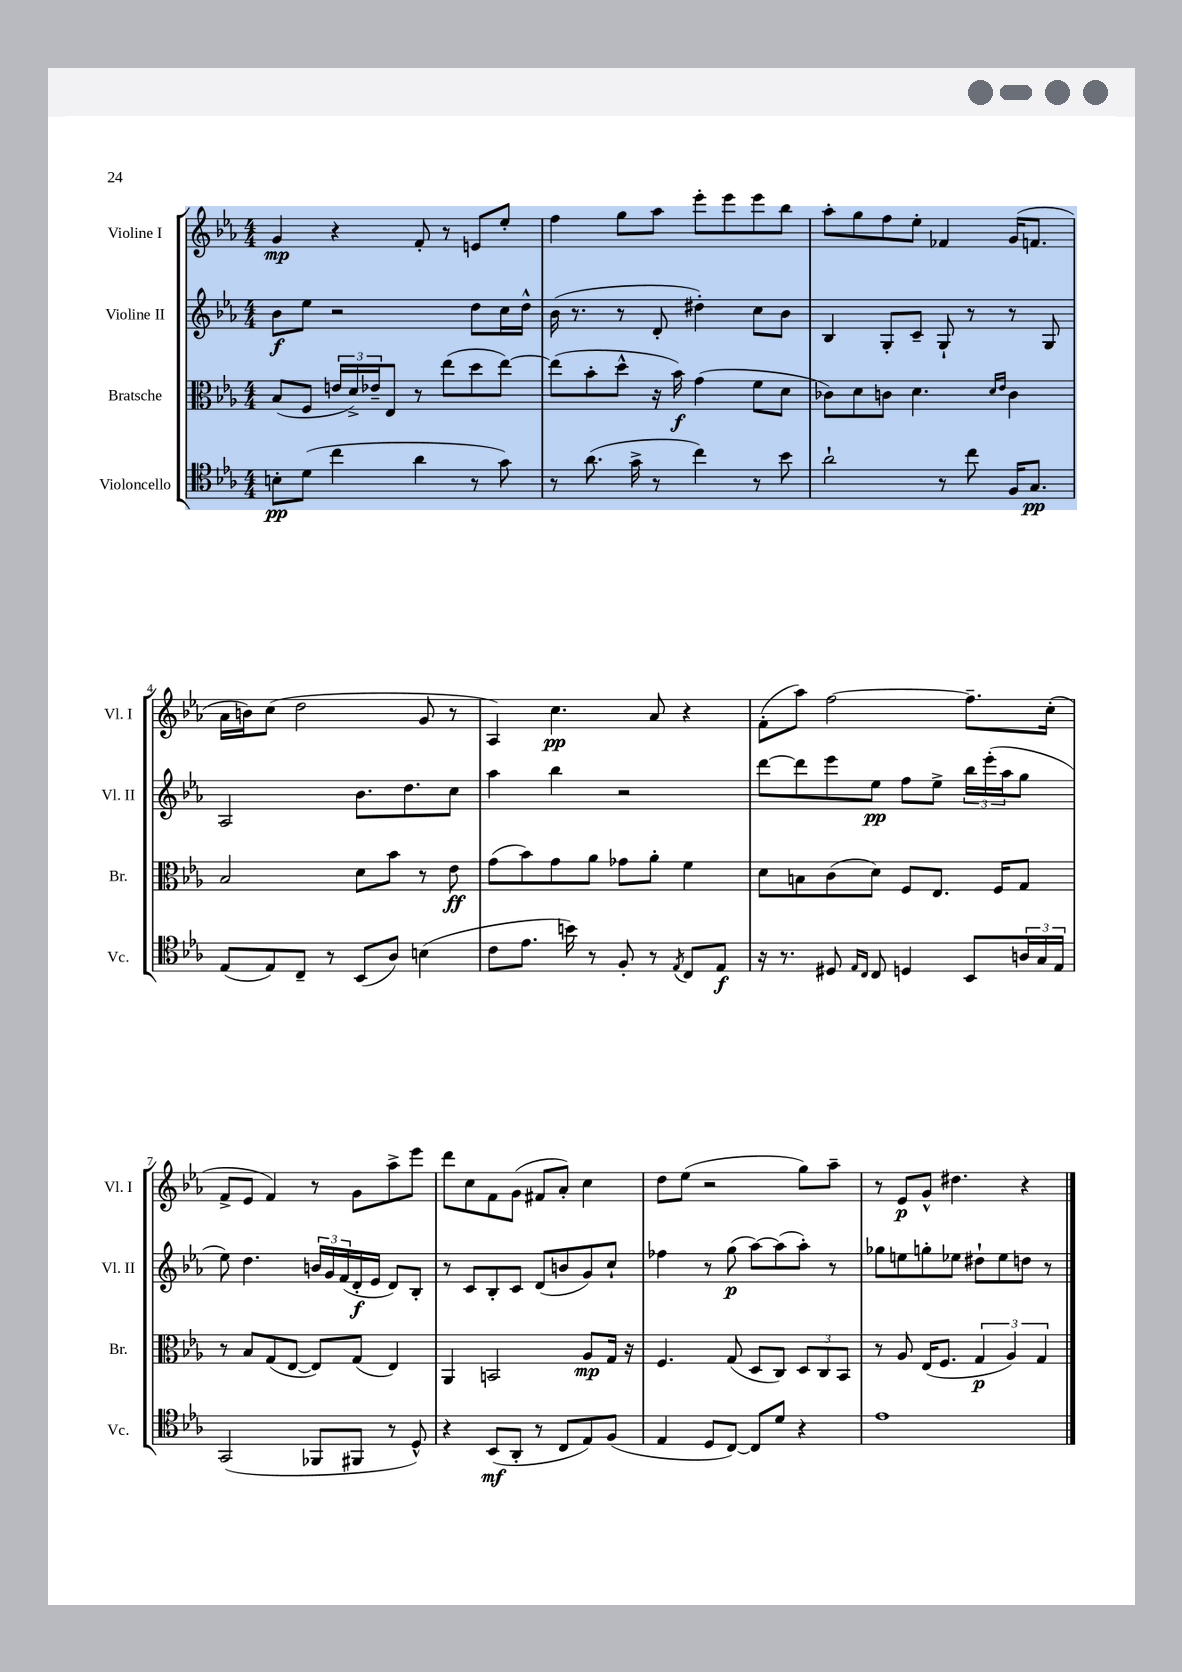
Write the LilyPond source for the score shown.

<<
\new StaffGroup <<
\new Staff = "s0" \with { instrumentName = "Violine I" shortInstrumentName = "Vl. I" } {
    \clef treble \key ees \major \numericTimeSignature \time 4/4
    g'4\mp r4 f'8-. r8 e'8 ees''8-. |
    f''4 g''8 aes''8 ees'''8-. ees'''8 ees'''8 bes''8 |
    aes''8-. g''8 f''8 ees''8-. fes'4 g'16( f'8. |
    aes'16 b'16) c''8( d''2 g'8 r8 |
    aes4) c''4.\pp aes'8 r4 |
    f'8-.( aes''8) f''2~ f''8.-- c''16-.( |
    f'8-> ees'8 f'4) r8 g'8 aes''8-> ees'''8 |
    d'''8 c''8 f'8 g'8( fis'8 aes'8-.) c''4 |
    d''8 ees''8( r2 g''8) aes''8-- |
    r8 ees'8\p g'8-^ dis''4. r4 \bar "|." |
}
\new Staff = "s1" \with { instrumentName = "Violine II" shortInstrumentName = "Vl. II" } {
    \clef treble \key ees \major \numericTimeSignature \time 4/4
    bes'8\f ees''8 r2 d''8 c''16 d''16-^ |
    bes'16( r8. r8 d'8-. dis''4-.) c''8 bes'8 |
    bes4 g8-. c'8-- g8-! r8 r8 g8 |
    aes2 bes'8. d''8. c''8 |
    aes''4 bes''4 r2 |
    d'''8~ d'''8 ees'''8 ees''8\pp f''8 ees''8-> \tuplet 3/2 { bes''16 ees'''16-.( aes''16 } g''8 |
    ees''8) d''4. \tuplet 3/2 { b'16 g'16 f'16( } d'16-.\f ees'16 d'8) bes8-. |
    r8 c'8 bes8-. c'8 d'8( b'8 g'8) c''8-! |
    fes''4 r8 g''8\p( aes''8~) aes''8( aes''8-.) r8 |
    ges''8 e''8 g''8-. ees''8 dis''8-! ees''8 d''8 r8 \bar "|." |
}
\new Staff = "s2" \with { instrumentName = "Bratsche" shortInstrumentName = "Br." } {
    \clef alto \key ees \major \numericTimeSignature \time 4/4
    bes8( f8 \tuplet 3/2 { e'16 d'16->) ees'16-- } ees8 r8 ees''8( d''8 ees''8~) |
    ees''8( bes'8-. d''8-^ r16 bes'16\f) g'4( f'8 d'8 |
    ces'8) d'8 c'8 d'4. \grace { d'16 ees'16 } c'4 |
    bes2 d'8 bes'8 r8 ees'8\ff |
    g'8( bes'8) g'8 aes'8 ges'8 aes'8-. f'4 |
    d'8 b8 c'8( d'8) f8 ees8. f16 g8 |
    r8 bes8 g8( ees8~ ees8) g8( ees4) |
    aes,4 b,2 aes8\mp g16 r16 |
    f4. g8( d8 c8) \tuplet 3/2 { d8 c8 bes,8 } |
    r8 aes8 ees16( f8. \tuplet 3/2 { g4\p aes4) g4 } \bar "|." |
}
\new Staff = "s3" \with { instrumentName = "Violoncello" shortInstrumentName = "Vc." } {
    \clef tenor \key ees \major \numericTimeSignature \time 4/4
    b8-.\pp d'8( c''4 aes'4 r8 g'8) |
    r8 aes'8.( g'16-> r8 c''4) r8 bes'8 |
    aes'2-! r8 c''8 f16 g8.\pp |
    ees8( ees8) c8-- r8 bes,8( aes8) b4( |
    c'8 ees'8. b'16) r8 f8-. r8 \acciaccatura { ees8 } c8 ees8\f |
    r16 r8. dis8 \grace { ees16 c16 } c8 d4 bes,8 \tuplet 3/2 { a16 g16 ees16 } |
    g,2( fes,8 fis,8 r8 d8-^) |
    r4 bes,8\mf( aes,8-. r8 c8 ees8) f8( |
    ees4 d8 c8~) c8 d'8 r4 |
    ees'1 \bar "|." |
}
>>
>>
